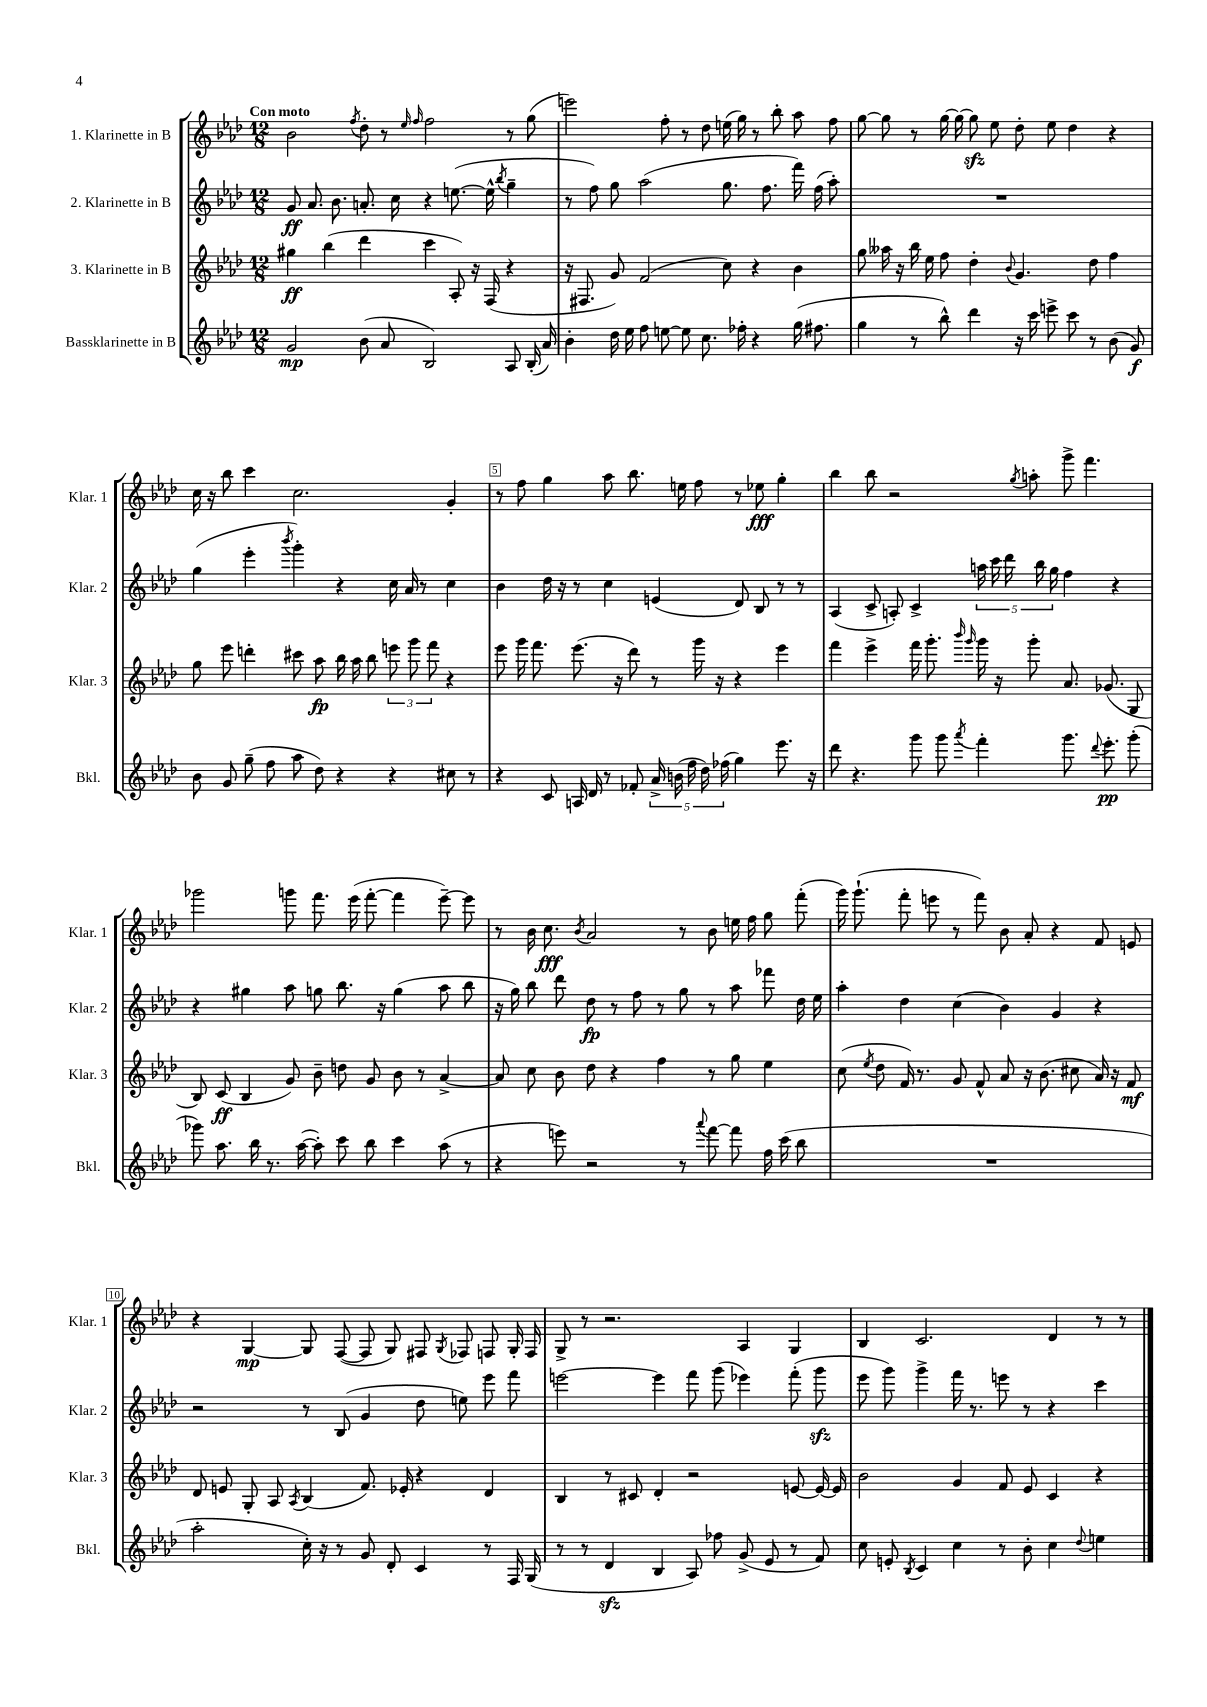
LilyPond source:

<<
\new StaffGroup <<
\new Staff = "s0" \with { instrumentName = "1. Klarinette in B" shortInstrumentName = "Klar. 1" } {
    \clef treble \key aes \major \numericTimeSignature \time 12/8 \tempo "Con moto"
    \autoBeamOff bes'2 \acciaccatura { f''8 } des''8-. r8 \grace { ees''16 f''16 } f''2 r8 g''8( |
    e'''2) f''8-. r8 des''8 e''16( g''16) r8 bes''8-. aes''8 f''8 |
    g''8~ g''8 r8 g''16~ g''16~ g''8\sfz ees''8 des''8-. ees''8 des''4 r4 |
    c''16 r16 bes''8 c'''4 c''2. g'4-. |
    r8 f''8 g''4 aes''8 bes''8. e''16 f''8 r8 ees''8\fff g''4-. |
    bes''4 bes''8 r2 \acciaccatura { g''8 } a''8-. g'''8-> f'''4. |
    ges'''2 g'''8 f'''8. ees'''16( f'''8~-. f'''4 ees'''8~--) ees'''8 |
    r8 bes'16 c''8.\fff \acciaccatura { bes'8 } aes'2 r8 bes'8 e''16 f''16 g''8 f'''8-.( |
    g'''16) g'''8.-!( f'''8-. e'''8 r8 f'''8) bes'8 aes'8-. r4 f'8 e'8 |
    r4 g4~\mp g8 f8~( f8 g8) fis8 \acciaccatura { g8 } fes8 f8 g16-. f16 |
    g8-> r8 r2. aes4 g4 |
    bes4 c'2. des'4 r8 r8 \bar "|." |
}
\new Staff = "s1" \with { instrumentName = "2. Klarinette in B" shortInstrumentName = "Klar. 2" } {
    \clef treble \key aes \major \numericTimeSignature \time 12/8
    \autoBeamOff g'8\ff aes'8. bes'8. a'8.-. c''16 r4 e''8.~( e''16-^ \acciaccatura { bes''8 } g''4-- |
    r8 f''8) g''8 aes''2( g''8. f''8. f'''16) f''16( aes''8-.) |
    R1. |
    g''4( ees'''4-. \acciaccatura { bes'''8 } g'''4-.) r4 c''16 aes'16 r8 c''4 |
    bes'4 des''16 r16 r8 c''4 e'4( des'8) bes8 r8 r8 |
    aes4( c'8-> a8-.) c'4-> \tuplet 5/4 { a''16 c'''16 des'''16 bes''16 g''16 } f''4 r4 |
    r4 gis''4 aes''8 g''8 bes''8. r16 g''4( aes''8 bes''8 |
    r16 g''16) bes''8 des'''8 des''8\fp r8 f''8 r8 g''8 r8 aes''8 fes'''8 des''16 ees''16 |
    aes''4-. des''4 c''4( bes'4) g'4 r4 |
    r2 r8 bes8( g'4 des''8 e''8) ees'''8 f'''8 |
    e'''2~ e'''4 f'''8 g'''8( ees'''4) f'''8-.( g'''8\sfz |
    ees'''8 g'''8) g'''4-> f'''16 r8. e'''8 r8 r4 c'''4 \bar "|." |
}
\new Staff = "s2" \with { instrumentName = "3. Klarinette in B" shortInstrumentName = "Klar. 3" } {
    \clef treble \key aes \major \numericTimeSignature \time 12/8
    \autoBeamOff gis''4\ff bes''4( des'''4 c'''4 aes8-.) r16 f16( r4 |
    r16 fis8. g'8) f'2( c''8) r4 bes'4 |
    g''8 aeses''16 r16 bes''16 ees''16 f''8 des''4-. \appoggiatura { bes'8 } g'4. des''8 f''4 |
    g''8 ees'''8 d'''4-. cis'''8 aes''8\fp bes''16 aes''16 bes''8 \tuplet 3/2 { e'''8 g'''8 f'''8 } r4 |
    ees'''8 g'''16 f'''8. ees'''8.( r16 des'''8) r8 g'''16 r16 r4 ees'''4 |
    f'''4 ees'''4-> f'''16 g'''8.-. \grace { bes'''16 g'''16 } g'''16 r16 g'''8-. aes'8. ges'8.( g8 |
    bes8) c'8\ff( bes4 g'8) bes'8-- d''8 g'8 bes'8 r8 aes'4~-> |
    aes'8 c''8 bes'8 des''8 r4 f''4 r8 g''8 ees''4 |
    c''8( \acciaccatura { ees''8 } des''8 f'16) r8. g'8 f'8-^ aes'8 r16 bes'8.( cis''8 aes'16) r16 f'8\mf |
    des'8 e'8 g8-. aes8 \acciaccatura { aes8 } bes4( f'8.) ees'16-. r4 des'4 |
    bes4 r8 cis'8 des'4-. r2 e'8~ e'16~ e'16 |
    bes'2 g'4 f'8 ees'8 c'4 r4 \bar "|." |
}
\new Staff = "s3" \with { instrumentName = "Bassklarinette in B" shortInstrumentName = "Bkl." } {
    \clef treble \key aes \major \numericTimeSignature \time 12/8
    \autoBeamOff g'2\mp bes'8( aes'8 bes2) aes8 bes16-.( aes'16) |
    bes'4-. des''16 ees''16 f''8 e''8~ e''8 c''8. fes''16-. r4 g''16( fis''8. |
    g''4 r8 bes''8-^) des'''4 r16 c'''16 e'''8-> c'''8 r8 bes'8( g'8\f) |
    bes'8 g'8 g''8--( f''8 aes''8 des''8) r4 r4 cis''8 r8 |
    r4 c'8 a16 des'16 r8 fes'8-. \tuplet 5/4 { aes'16-> b'16( f''16 des''16) fes''16( } g''4) ees'''8. r16 |
    des'''8 r4. g'''8 g'''8 \acciaccatura { aes'''8 } f'''4-. g'''8. \appoggiatura { des'''8 } ees'''8.-.\pp g'''8-.( |
    ges'''8) aes''8. bes''16 r8. aes''16~( aes''8-.) c'''8 bes''8 c'''4 aes''8( r8 |
    r4 e'''8) r2 r8 \appoggiatura { aes'''8 } f'''8~ f'''8 f''16 c'''16( bes''8 |
    R1. |
    aes''2-. c''16-.) r16 r8 g'8 des'8-. c'4 r8 f16 g16( |
    r8 r8 des'4\sfz bes4 aes8) fes''8 g'8->( ees'8 r8 f'8) |
    c''8 e'8-. \acciaccatura { bes8 } c'4 c''4 r8 bes'8-. c''4 \appoggiatura { des''8 } e''4 \bar "|." |
}
>>
>>
\layout { \context { \Score \override BarNumber.break-visibility = ##(#f #t #t) barNumberVisibility = #(every-nth-bar-number-visible 5) \override BarNumber.stencil = #(make-stencil-boxer 0.1 0.3 ly:text-interface::print) } }
